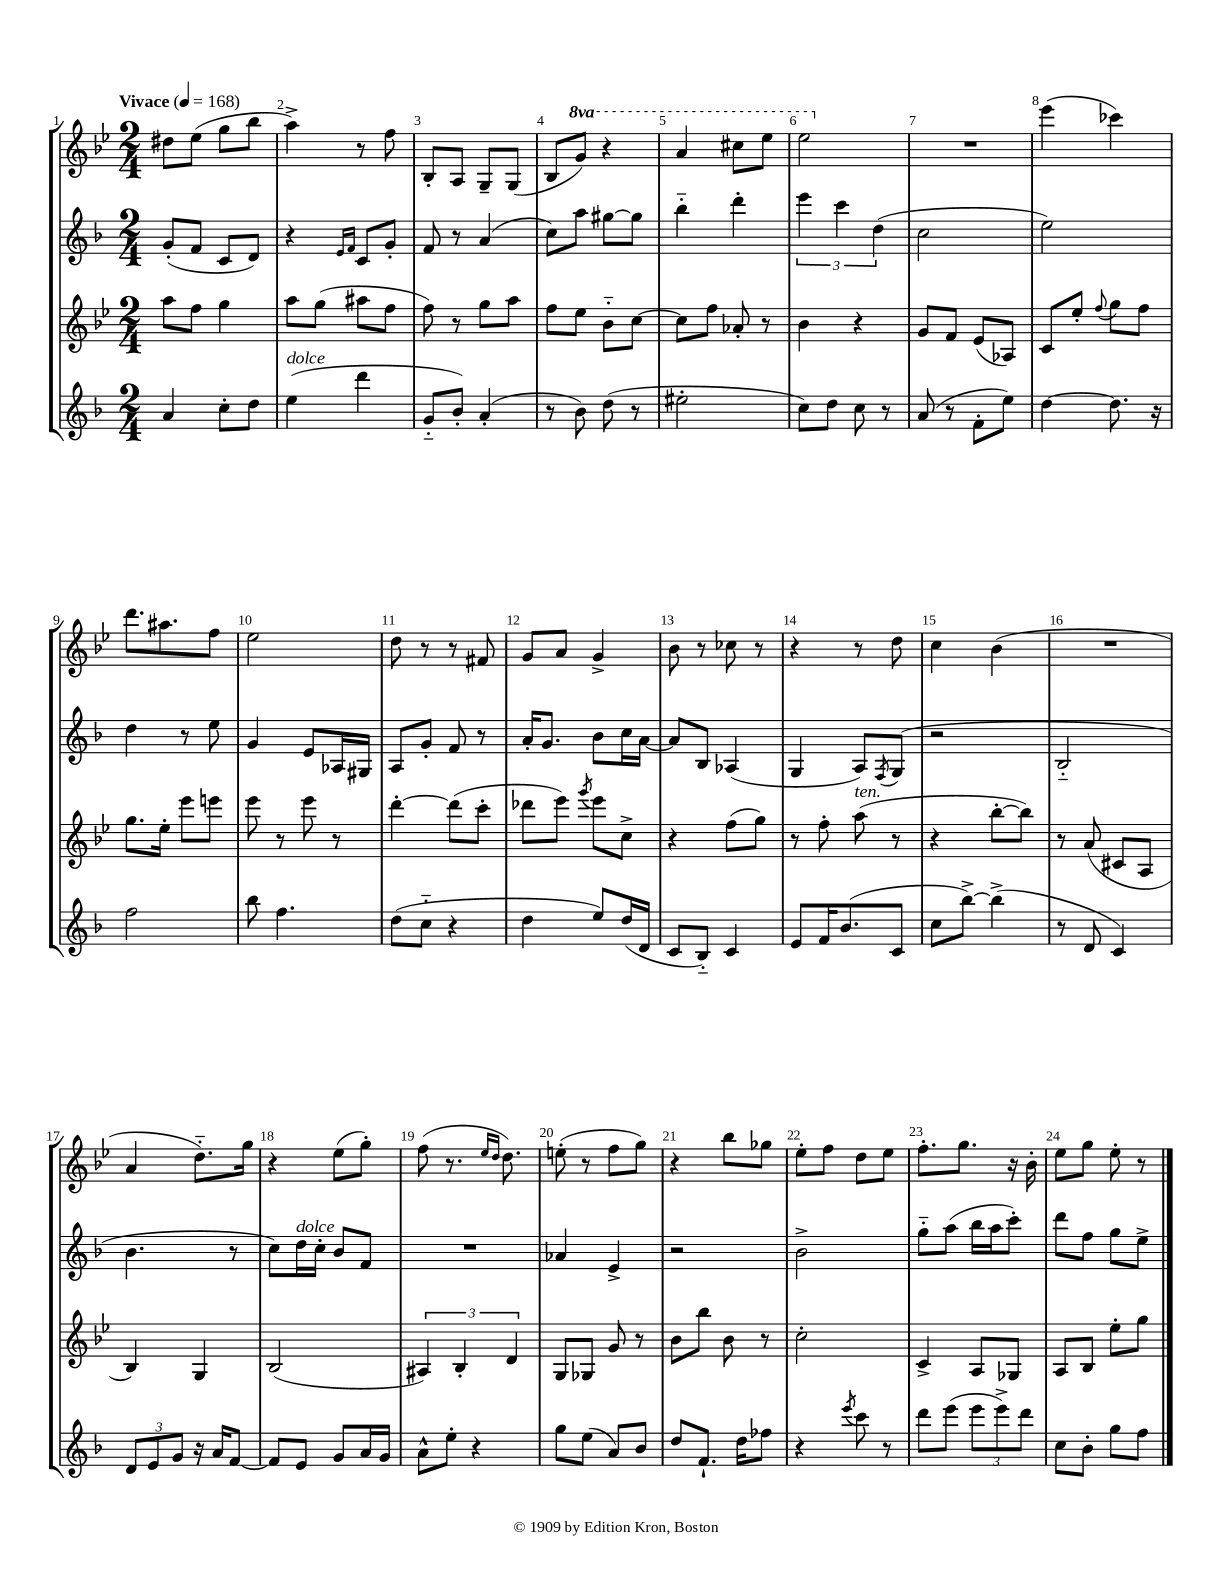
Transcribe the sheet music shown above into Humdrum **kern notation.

**kern	**kern	**kern	**kern
*staff4	*staff3	*staff2	*staff1
*clefG2	*clefG2	*clefG2	*clefG2
*k[b-]	*k[b-e-]	*k[b-]	*k[b-e-]
*M2/4	*M2/4	*M2/4	*M2/4
*MM168	*MM168	*MM168	*MM168
4a	8aa	(8g'	8dd#
.	8ff	8f	(8ee-
8cc'	4gg	8c	8gg
8dd	.	8d)	8bb-
=	=	=	=
(4ee	8aa	4r	4aa^)
.	(8gg	.	.
.	.	16qqe	.
.	.	16qqf	.
4ddd	8aa#	8c	8r
.	8ff	8g'	8ff
=	=	=	=
8g'~	8ff)	8f	8B-'
8b-')	8r	8r	8A
(4a'	8gg	(4a	8G~
.	8aa	.	(8G
=	=	=	=
8r	8ff	8cc)	8B-
8b-)	8ee-	8aa	8gg)
(8dd	8b-'~	[8gg#	4r
8r	[8cc	8gg#]	.
=	=	=	=
2ee#'	8cc]	4bb-'~	4aa
.	8ff	.	.
.	8a-'	4ddd'	8ccc#
.	8r	.	8eee-
=	=	=	=
8cc)	4b-	6eee	2eee-
8dd	.	.	.
.	.	6ccc	.
8cc	4r	.	.
.	.	(6dd	.
8r	.	.	.
=	=	=	=
(8a	8g	2cc	2r
8r	8f	.	.
8f'	(8e-	.	.
8ee)	8A-)	.	.
=	=	=	=
[4dd	8c	2ee)	(4eee-
.	8ee-'	.	.
.	8qqff	.	.
8.dd]	8gg	.	4ccc-)
.	8ff	.	.
16r	.	.	.
=	=	=	=
2ff	8.gg	4dd	8.ddd
.	16ee-'	.	8.aa#
.	8eee-	8r	.
.	8eee	8ee	8ff
=	=	=	=
8bb-	8eee-	4g	2ee-
4.ff	8r	.	.
.	8eee-	8e	.
.	8r	16A-	.
.	.	16G#	.
=	=	=	=
(8dd	[4ddd'	8A	8dd
8cc'~	.	8g'	8r
4r	(8ddd]	8f	8r
.	8ccc'	8r	8f#
=	=	=	=
4dd	8ddd-	16a'	8g
.	.	8.g	.
.	8eee-)	.	8a
.	8qggg	.	.
8ee)	8eee-	8b-	4g^
(16dd	8cc^	16cc	.
16d	.	[16a	.
=	=	=	=
8c	4r	8a]	8b-
8B-'~)	.	8B-	8r
4c	(8ff	(4A-	8cc-
.	8gg)	.	8r
=	=	=	=
8e	8r	4G	4r
16f	8ff'	.	.
(8.b-	.	.	.
.	(8aa	8A)	8r
.	.	8qF	.
8c	8r	(8G	8dd
=	=	=	=
8cc	4r	2r	4cc
[8bb-^)	.	.	.
(4bb-^]	[8bb-'	.	(4b-
.	8bb-])	.	.
=	=	=	=
8r	8r	2B-'~	2r
8d	(8a	.	.
4c)	8c#	.	.
.	8A	.	.
=	=	=	=
12d	4B-)	4.b-	4a
12e	.	.	.
12g	.	.	.
16r	4G	.	8.dd'~)
16a	.	.	.
[8f	.	8r	.
.	.	.	16gg
=	=	=	=
8f]	(2B-	8cc)	4r
8e	.	16dd	.
.	.	16cc'	.
8g	.	8b-	(8ee-
16a	.	8f	8gg')
16g	.	.	.
=	=	=	=
8a^^	6A#)	2r	(8ff
8ee'	.	.	8.r
.	6B-'	.	.
4r	.	.	.
.	.	.	16qqee-
.	.	.	16qqdd
.	.	.	8.dd)
.	6d	.	.
=	=	=	=
8gg	8G	4a-	(8ee'
(8ee	8G-	.	8r
8a)	8g	4e^	8ff
8b-	8r	.	8gg)
=	=	=	=
8dd	8b-	2r	4r
8.f`	8bb-	.	.
.	8b-	.	8bb-
16dd	.	.	.
8ff-	8r	.	8gg-
=	=	=	=
4r	2cc'	2b-^	8ee-'
.	.	.	8ff
8qeee	.	.	.
8ccc	.	.	8dd
8r	.	.	8ee-
=	=	=	=
8ddd	4c^	8gg'~	8.ff'
(8eee	.	(8aa	.
.	.	.	8.gg
12eee	8A	16bb-	.
.	.	16aa	.
12eee^)	.	.	.
.	8G-	8ccc')	16r
12ddd	.	.	.
.	.	.	16b-'
=	=	=	=
8cc	8A	8ddd	8ee-
8b-'	8B-	8ff	8gg
8gg	8ee-'	8gg	8ee-'
8ff	8gg	8ee^	8r
==	==	==	==
*-	*-	*-	*-
